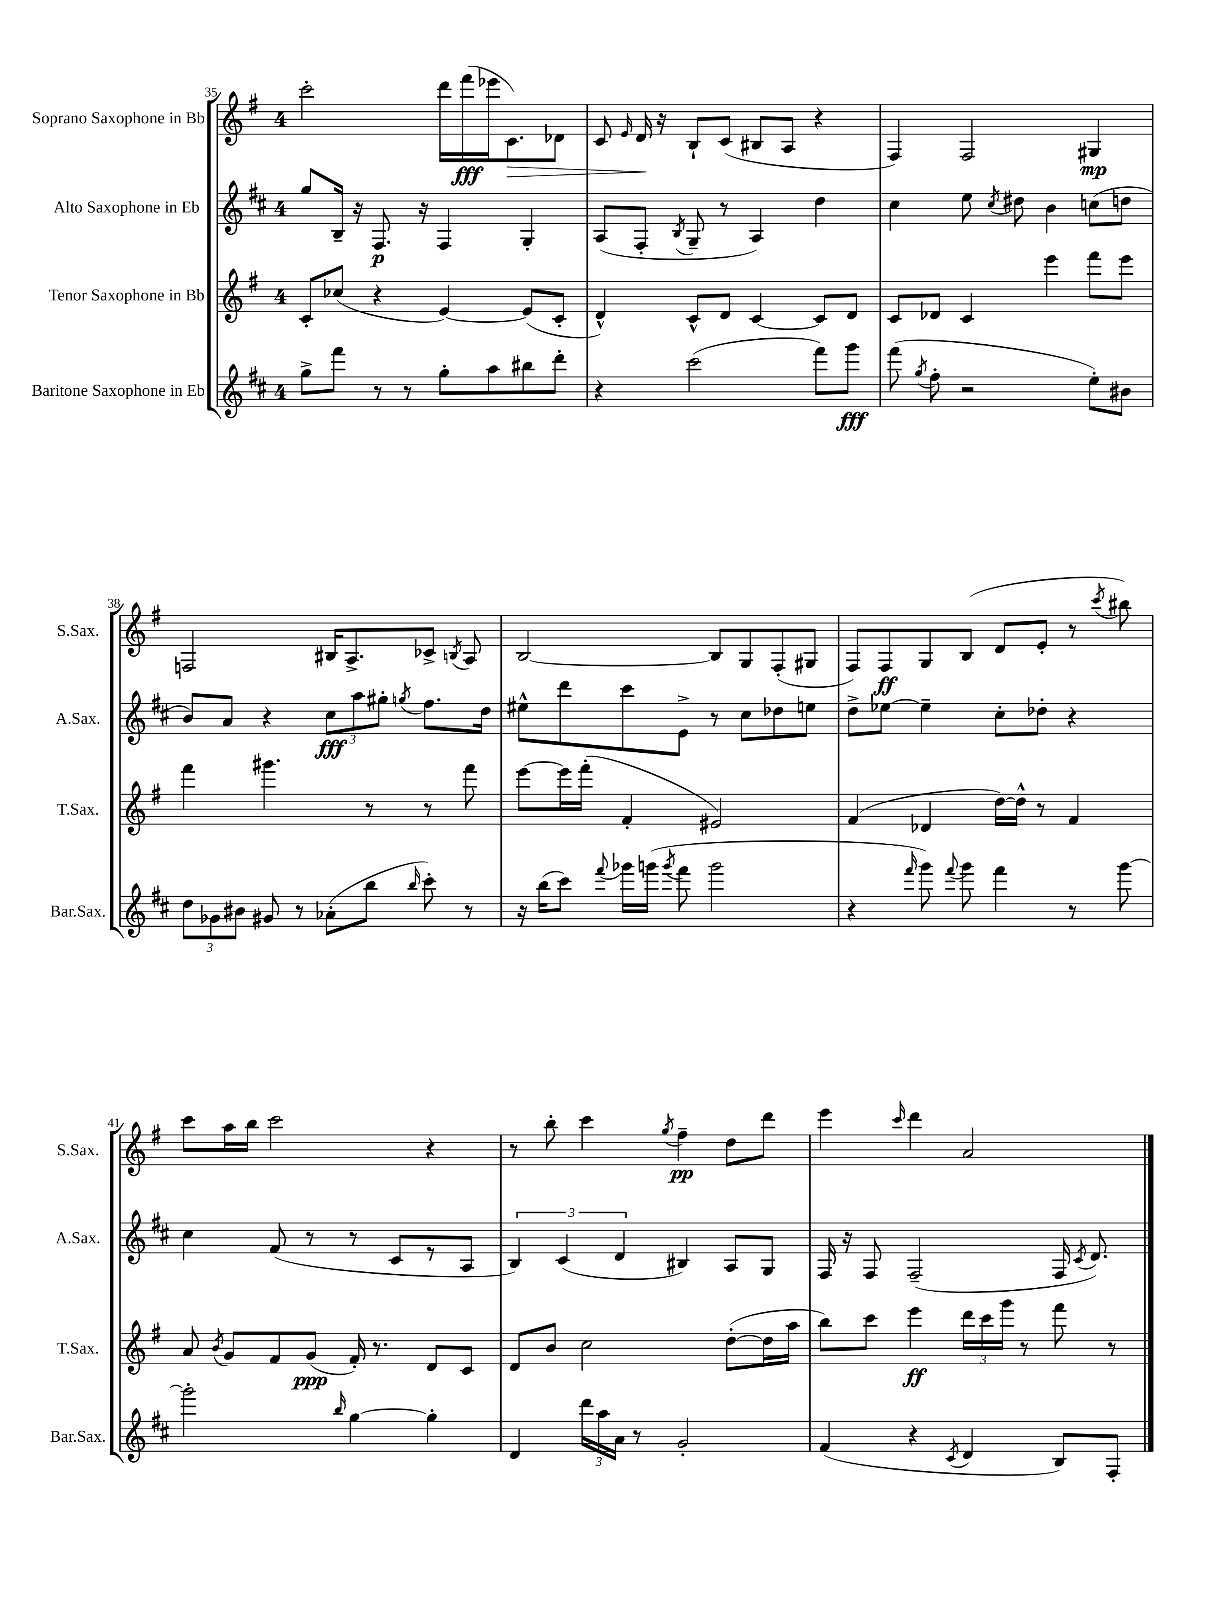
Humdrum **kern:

**kern	**dynam	**kern	**dynam	**kern	**dynam	**kern	**dynam
*part4	*part4	*part3	*part3	*part2	*part2	*part1	*part1
*staff4	*staff4	*staff3	*staff3	*staff2	*staff2	*staff1	*staff1
*I"Baritone Saxophone in Eb	*	*I"Tenor Saxophone in Bb	*	*I"Alto Saxophone in Eb	*	*I"Soprano Saxophone in Bb	*
*I'Bar.Sax.	*	*I'T.Sax.	*	*I'A.Sax.	*	*I'S.Sax.	*
*clefG2	*	*clefG2	*	*clefG2	*	*clefG2	*
*k[f#c#]	*	*k[f#]	*	*k[f#c#]	*	*k[f#]	*
*M4/4	*	*M4/4	*	*M4/4	*	*M4/4	*
=35	=35	=35	=35	=35	=35	=35	=35
8gg^\L	.	8c'/L	.	8gg/L	.	2ccc'\	.
8fff#\J	.	(8cc-X/J	.	16B~/Jk	.	.	.
.	.	.	.	16r	.	.	.
8r	.	4r	.	8.F#/	p	.	.
8r	.	.	.	.	.	.	.
.	.	.	.	16r	.	.	.
8gg'\L	.	[4e/)	.	4F#/	.	16ddd\LL	.
.	.	.	.	.	.	(16fff#\	fff
8aa\	.	.	.	.	.	16eee-X\J	.
!	!	!	!	!	!	!	!LO:HP:b
.	.	.	.	.	.	8.c\)	>
8bb#X\	.	(8e/L]	.	4G'/	.	.	.
8ddd'\J	.	8c'/J	.	.	.	8d-X\J	.
=36	=36	=36	=36	=36	=36	=36	=36
4r	.	4d^^/)	.	(8A/L	.	8c/	.
.	.	.	.	.	.	16qqe/	.
.	.	.	.	8F#'/J	.	16d/	.
.	.	.	.	.	.	16r	]
.	.	.	.	8qB/	.	.	.
(2ccc#\	.	8c^^/L	.	8G~/	.	8B`/L	.
.	.	8d/J	.	8r	.	(8c/J	.
.	.	[4c/	.	4A/)	.	8B#X/L	.
.	.	.	.	.	.	8A/J	.
8fff#\L)	.	8c/L]	.	4dd\	.	4r	.
8ggg\J	fff	8d/J	.	.	.	.	.
=37	=37	=37	=37	=37	=37	=37	=37
(8fff#\	.	8c/L	.	4cc#\	.	4F#/)	.
8qgg/	.	.	.	.	.	.	.
8ff#'\	.	8d-X/J	.	.	.	.	.
2r	.	4c/	.	8ee\	.	2F#/	.
.	.	.	.	8qcc#/	.	.	.
.	.	.	.	8dd#X\	.	.	.
.	.	4eee\	.	4b\	.	.	.
8ee'\L)	.	8fff#\L	.	(8ccn\L	.	4G#X/	mp
8b#X\J	.	8eee\J	.	8ddn\J	.	.	.
!!LO:LB:g=z
=38	=38	=38	=38	=38	=38	=38	=38
12dd\L	.	4fff#\	.	8b/L)	.	2Fn/	.
12g-X\	.	.	.	.	.	.	.
.	.	.	.	8a/J	.	.	.
12b#X\J	.	.	.	.	.	.	.
8g#X/	.	4.ggg#X\	.	4r	.	.	.
8r	.	.	.	.	.	.	.
(8a-X'\L	.	.	.	12cc#\L	fff	16B#X/KL	.
.	.	.	.	.	.	8.A^/	.
.	.	.	.	12aa\	.	.	.
8bb\J	.	8r	.	.	.	.	.
.	.	.	.	12gg#X'\J	.	.	.
16qqbb/	.	.	.	8qggn/	.	.	.
8ccc#'\)	.	8r	.	8.ff#\L	.	8c-X^/J	.
.	.	.	.	.	.	8qBn/	.
8r	.	8fff#\	.	.	.	8A/	.
.	.	.	.	16dd\Jk	.	.	.
=39	=39	=39	=39	=39	=39	=39	=39
16r	.	[8eee\L	.	8ee#X^^\L	.	[2B/	.
(16bb\KL	.	.	.	.	.	.	.
8ccc#\J)	.	16eee\L]	.	8ddd\	.	.	.
.	.	(16fff#'\JJ	.	.	.	.	.
8qqfff#/	.	.	.	.	.	.	.
16ggg-X\LL	.	4f#'/	.	8ccc#\	.	.	.
(16gggn\JJ	.	.	.	.	.	.	.
8qggg/	.	.	.	.	.	.	.
8fff#\	.	.	.	8e^\J	.	.	.
2ggg\	.	2e#X/)	.	8r	.	8B/L]	.
.	.	.	.	8cc#\L	.	8G/	.
.	.	.	.	8dd-X\	.	(8F#'/	.
.	.	.	.	8een\J	.	8G#X/J	.
=40	=40	=40	=40	=40	=40	=40	=40
4r	.	(4f#/	.	8dd^\L	.	8F#/L)	.
.	.	.	.	[8ee-X\J	.	8F#/	ff
16qqfff#/	.	.	.	.	.	.	.
8ggg\)	.	4d-X/	.	4ee-~\]	.	8G/	.
8qqfff#/	.	.	.	.	.	.	.
8ggg\	.	.	.	.	.	(8B/J	.
4fff#\	.	[16dd\LL)	.	8cc#'\L	.	8d/L	.
.	.	16dd^^\JJ]	.	.	.	.	.
.	.	8r	.	8dd-X'\J	.	8e'/J	.
8r	.	4f#/	.	4r	.	8r	.
.	.	.	.	.	.	8qccc/	.
[8ggg\	.	.	.	.	.	8bb#X\)	.
!!LO:LB:g=z
=41	=41	=41	=41	=41	=41	=41	=41
2ggg'\]	.	8a/	.	4cc#\	.	8ccc\L	.
.	.	8qb/	.	.	.	.	.
.	.	8g/L	.	.	.	16aa\L	.
.	.	.	.	.	.	16bb\JJ	.
.	.	8f#/	.	(8f#/	.	2ccc\	.
.	.	(8g/J	ppp	8r	.	.	.
16qqbb/	.	.	.	.	.	.	.
[4gg\	.	16f#'/)	.	8r	.	.	.
.	.	8.r	.	.	.	.	.
.	.	.	.	8c#/L	.	.	.
4gg'\]	.	8d/L	.	8r	.	4r	.
.	.	8c/J	.	8A/J	.	.	.
=42	=42	=42	=42	=42	=42	=42	=42
4d/	.	8d/L	.	6B/)	.	8r	.
.	.	8b/J	.	.	.	8bb'\	.
.	.	.	.	(6c#/	.	.	.
24ddd\LL	.	2cc\	.	.	.	4ccc\	.
24aa\	.	.	.	.	.	.	.
24a\JJ	.	.	.	6d/	.	.	.
8r	.	.	.	.	.	.	.
.	.	.	.	.	.	8qgg/	.
2g'/	.	.	.	4B#X/)	.	4ff#~\	pp
.	.	([8dd'\L	.	8A/L	.	8dd\L	.
.	.	16dd\L]	.	8G/J	.	8ddd\J	.
.	.	16aa\JJ	.	.	.	.	.
=43	=43	=43	=43	=43	=43	=43	=43
(4f#/	.	8bb\L)	.	16F#/	.	4eee\	.
.	.	.	.	16r	.	.	.
.	.	8ccc\J	.	8F#/	.	.	.
.	.	.	.	.	.	16qqccc/	.
4r	.	4eee\	ff	(2F#~/	.	4ddd\	.
8qc#/	.	.	.	.	.	.	.
4d/	.	24ddd\LL	.	.	.	2a/	.
.	.	24ccc\	.	.	.	.	.
.	.	24ggg\JJ	.	.	.	.	.
.	.	8r	.	.	.	.	.
8B/L)	.	8fff#\	.	16F#/	.	.	.
.	.	.	.	8qc#/	.	.	.
.	.	.	.	8.d/)	.	.	.
8F#'/J	.	8r	.	.	.	.	.
==	==	==	==	==	==	==	==
*-	*-	*-	*-	*-	*-	*-	*-
